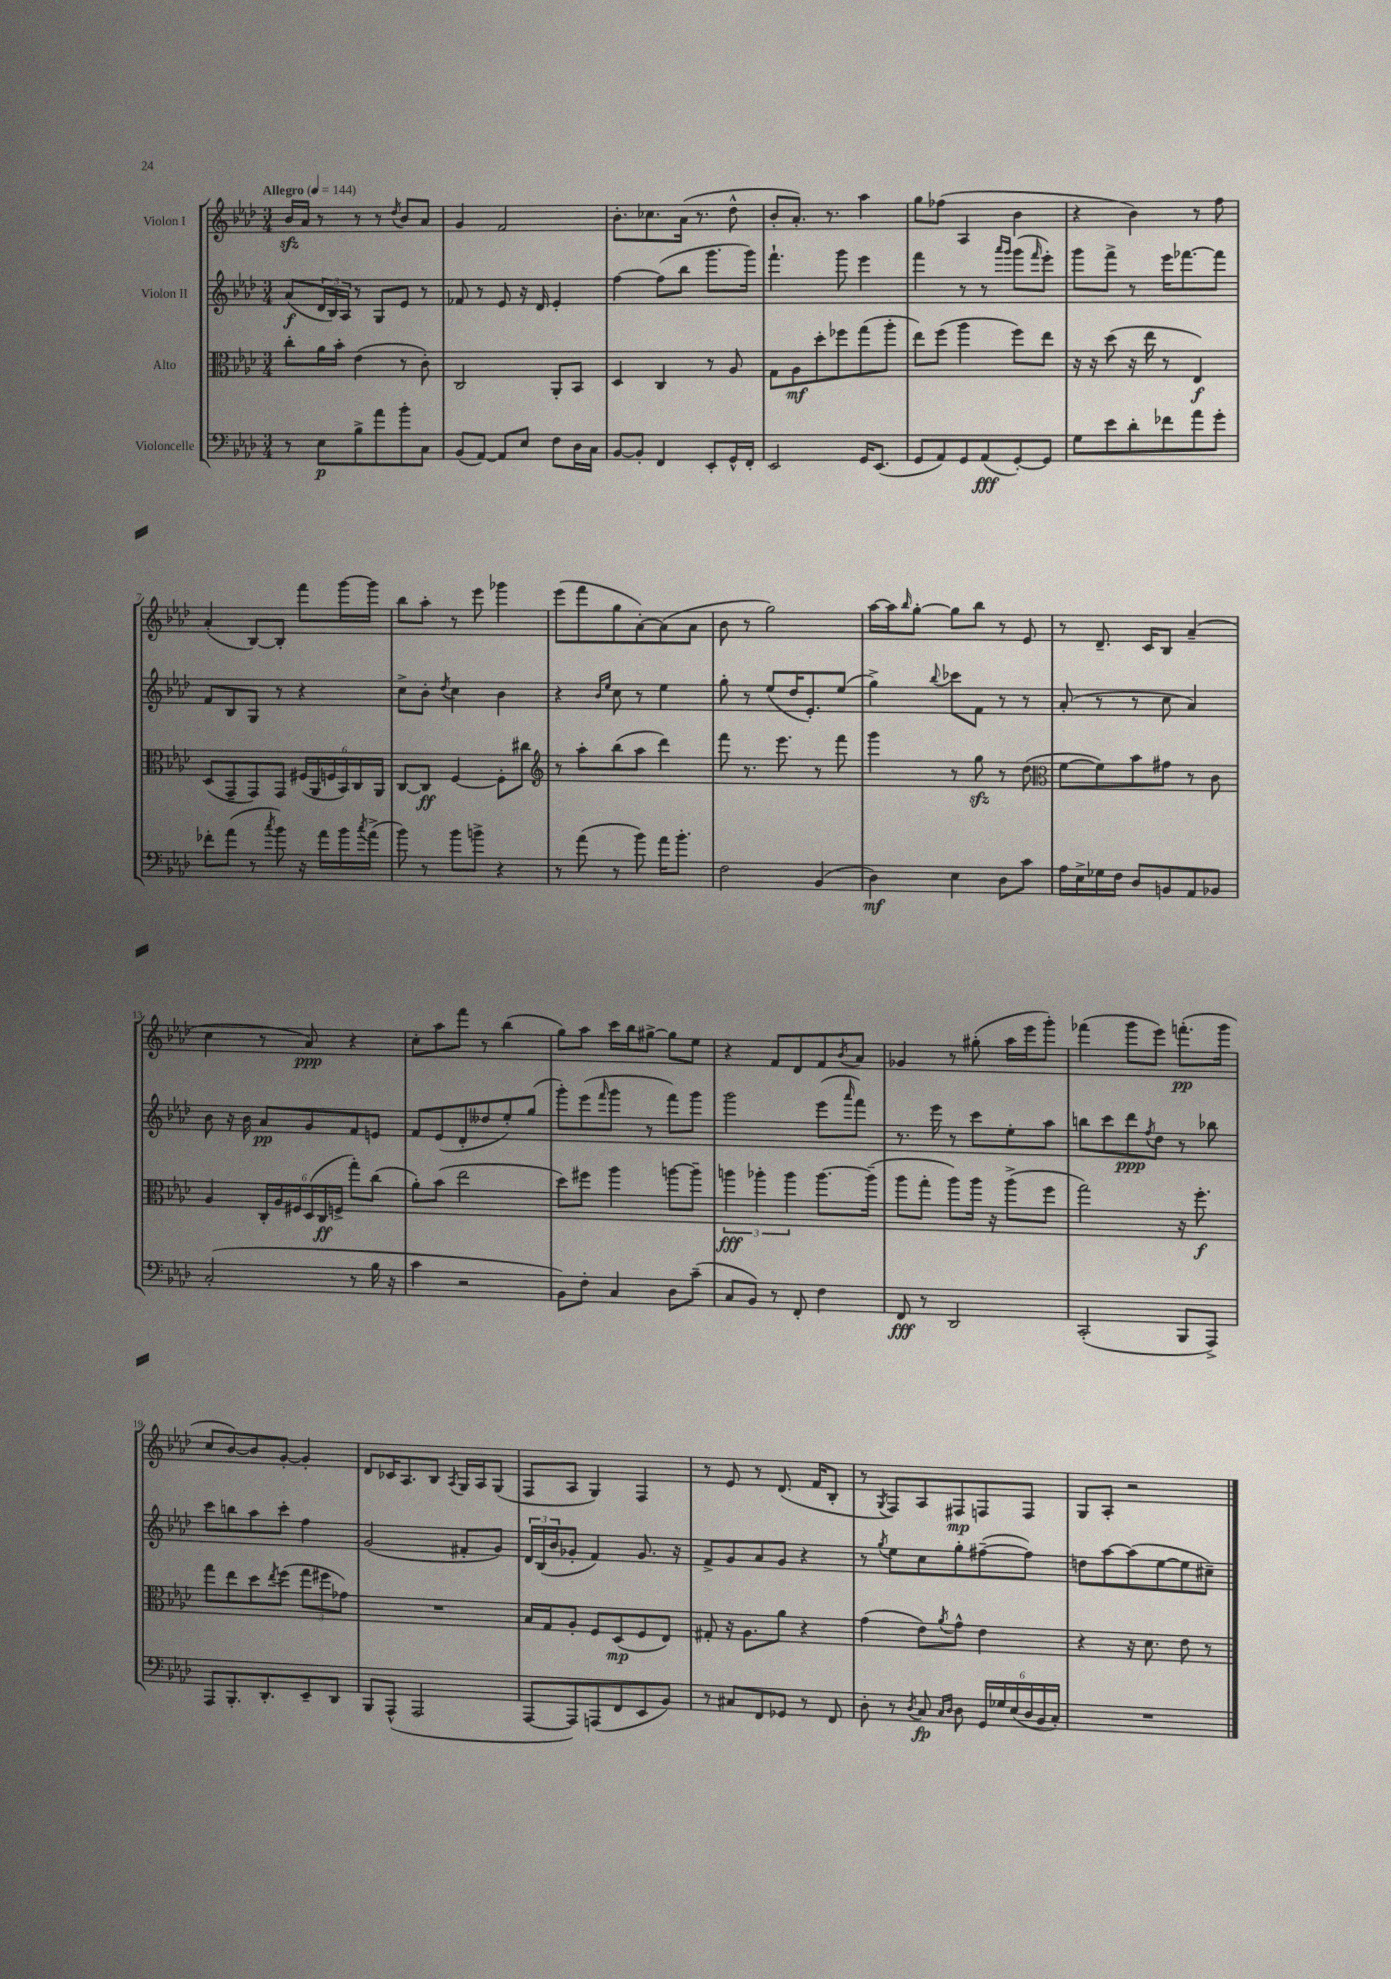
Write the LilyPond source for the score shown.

<<
\new StaffGroup <<
\new Staff = "s0" \with { instrumentName = "Violon I" } {
    \clef treble \key aes \major \numericTimeSignature \time 3/4 \tempo "Allegro" 4 = 144
    bes'16\sfz aes'16 r8 r8 r8 \acciaccatura { des''8 } bes'8 aes'8 |
    g'4 f'2 |
    bes'8.-. ces''8. aes'16( r8. des''8-^ |
    bes'8-. aes'8.-.) r8. aes''4 |
    g''8 fes''8( aes4 bes'4 |
    r4 bes'4) r8 f''8 |
    aes'4-.( bes8~) bes8-. f'''8 g'''16~ g'''16 |
    bes''8 aes''8-. r8 ees'''8 ges'''4 |
    ees'''8( f'''8 g''8 aes'8~-.) aes'8( aes'8 |
    bes'8 r8 g''2) |
    aes''16~ aes''16 \grace { bes''16 } g''8~-. g''8 bes''8 r8 ees'8 |
    r8 des'8.-- c'16 bes8 aes'4--( |
    c''4 r8 aes'8\ppp) r4 |
    c''8-. aes''8 f'''8 r8 bes''4( |
    g''8) aes''8 c'''16 bes''16 gis''8~-> gis''8 ees''8 |
    r4 f'8 des'8 f'8 \acciaccatura { bes'8 } aes'8 |
    ges'4 r8 gis''8-.( aes''16 ees'''16 g'''8-.) |
    fes'''4( g'''8 ees'''8) f'''8.-.\pp( g'''16 |
    c''8 bes'8~) bes'8 g'8~-. g'4-. |
    des'8 ces'16 aes8. bes8 \acciaccatura { aes8 } g16 aes16 g8( |
    f8 aes8 g4) f4 |
    r8 ees'8 r8 des'8.( f'16 bes8-. |
    r8 \acciaccatura { g8 } f8) aes8 fis8\mp f8 f8 |
    g8 aes8-. r2 \bar "|." |
}
\new Staff = "s1" \with { instrumentName = "Violon II" } {
    \clef treble \key aes \major \numericTimeSignature \time 3/4
    aes'8\f( \tuplet 3/2 { des'16 bes16) aes16 } r8 g8 ees'8 r8 |
    fes'8 r8 ees'8 r16 des'16 ees'4-. |
    f''4~ f''8( bes''8 g'''8. g'''16) |
    f'''4.-! g'''8 ees'''4 |
    f'''4 r8 r8 \grace { aes'''16 g'''16 } g'''8( \grace { f'''16 } ees'''8-.) |
    g'''8 f'''8-> r8 ees'''16 fes'''8.~ fes'''8 |
    f'8 bes8 g8 r8 r4 |
    c''8-> bes'8-. \acciaccatura { des''8 } c''4 bes'4 |
    r4 \grace { bes'16 ees''16 } c''8 r8 ees''4 |
    g''8-. r8 ees''8( des''16 ees'8.-.) ees''8( |
    g''4->) \appoggiatura { bes''8 } ces'''8 f'8 r8 r8 |
    aes'8-.( r8 r8 c''8 aes'4) |
    bes'8 r16 bes'16 aes'8\pp g'8 f'8 e'8 |
    f'8 ees'8( des'8-. deses''8 ees''8-.) g''8( |
    g'''8-.) ees'''8( \grace { f'''16 } g'''8 r8 f'''8) g'''8 |
    g'''2 ees'''8( \grace { aes'''16 } f'''8) |
    r8. ees'''16 r8 c'''8 ees''8-. aes''8 |
    b''8 c'''8 des'''8\ppp \acciaccatura { f''8 } des''8 r8 bes''8 |
    c'''8 b''8 aes''8 c'''8-. f''4 |
    g'2( fis'8-. g'8) |
    \tuplet 3/2 { des'16 bes16( bes'16 } ges'8-. f'4) ges'8. r16 |
    f'8-> g'8 aes'8 g'8 r4 |
    r8 \acciaccatura { g''8 } ees''8 c''8 g''8-. fis''8~--( fis''8) |
    d''8 aes''8~ aes''8( ees''8~ ees''8 cis''8--) \bar "|." |
}
\new Staff = "s2" \with { instrumentName = "Alto" } {
    \clef alto \key aes \major \numericTimeSignature \time 3/4
    c''8-. aes'16 bes'16-. ees'4( r8 c'8-.) |
    c2 aes,8-. bes,8 |
    des4 c4 r8 aes8 |
    g8 aes8\mf des''8-. fes''8 g''8( aes''8-. |
    ees''8) f''8( aes''4 f''8) ees''8 |
    r16 r16 des''8( r16 ees''16 r8 ees4\f) |
    des8( g,8-- g,8) g,8 \tuplet 6/4 { fis16( aes,16 f16 bes,16) c16 aes,16 } |
    c8~ c8\ff f4~ f8-. cis''8 |
    \clef treble r8 aes''8-. bes''8( aes''8 des'''4) |
    f'''8 r8. ees'''8. r8 f'''8 |
    g'''4 r8 g''8\sfz r8 des''8( |
    \clef alto f'8~ f'8) bes'8 gis'8 r8 c'8 |
    aes4 \tuplet 6/4 { c16-. aes16 fis16 des16( c16\ff f16-> } g''8-.) c''8( |
    aes'8-.) bes'8( ees''2 |
    des''8) fis''8 aes''4 a''8~ a''8-- |
    \tuplet 3/2 { a''4\fff aes''4-. aes''4 } aes''8.~ aes''16--( |
    aes''8 g''8-. aes''8) aes''16 r16 aes''8->( f''8 |
    g''2) r16 f''8.-.\f |
    g''8 ees''8 des''8 \acciaccatura { ees''8 } f''8( \tuplet 3/2 { g''8 fis''8 ges'8) } |
    R2. |
    bes16 g16 aes8-. f8 des8\mp( f8 ees8) |
    gis8-. r16 aes8. aes'8 r4 |
    g'4( ees'8) \acciaccatura { aes'8 } g'8-^ ees'4 |
    r4 r16 des'8. ees'8 r8 \bar "|." |
}
\new Staff = "s3" \with { instrumentName = "Violoncelle" } {
    \clef bass \key aes \major \numericTimeSignature \time 3/4
    r8 ees8\p bes8-> aes'8 bes'8-. c8 |
    bes,8( aes,8~) aes,8 ees8 f8 des16 c16 |
    bes,8~ bes,8-. f,4 ees,8-. g,16-^ f,16-. |
    ees,2 g,16 ees,8.( |
    g,8 aes,8) g,8 aes,8\fff( g,8~-.) g,8 |
    g8 ees'8 des'8-. fes'8 aes'8 g'8-. |
    fes'8-. aes'8( r8 \acciaccatura { c''8 } bes'8) r16 aes'16 bes'16 \acciaccatura { c''8 } aes'16->( |
    bes'8) r8 bes'8 b'8-> r4 |
    r8 aes'8( r8 bes'8) aes'16 bes'8.-. |
    f2 bes,4( |
    des4\mf) ees4 des8 c'8 |
    aes16 ees16-> ges16 f16 des8 b,8 aes,8 bes,8 |
    c2-.( r8 bes16 r16 |
    c'4 r2 |
    bes,8) f8-. c4 des8 c'8--( |
    c8 bes,8) r8 f,8-. f4 |
    f,8\fff r8 des,2 |
    c,2-.( bes,,8 aes,,8->) |
    aes,,8 bes,,8.-. des,8.-. ees,8-- des,8 |
    bes,,8 aes,,8-^( aes,,2 |
    aes,,8~ aes,,8) a,,8( f,8 ees,8 bes,8) |
    r8 cis8 f,8 ges,8 r8 f,8 |
    des8-. r8 \acciaccatura { des8 } c8\fp \grace { c16 des16 } des8 \tuplet 6/4 { g,16 ges16 ees16( des16 bes,16 c16-.) } |
    R2. \bar "|." |
}
>>
>>
